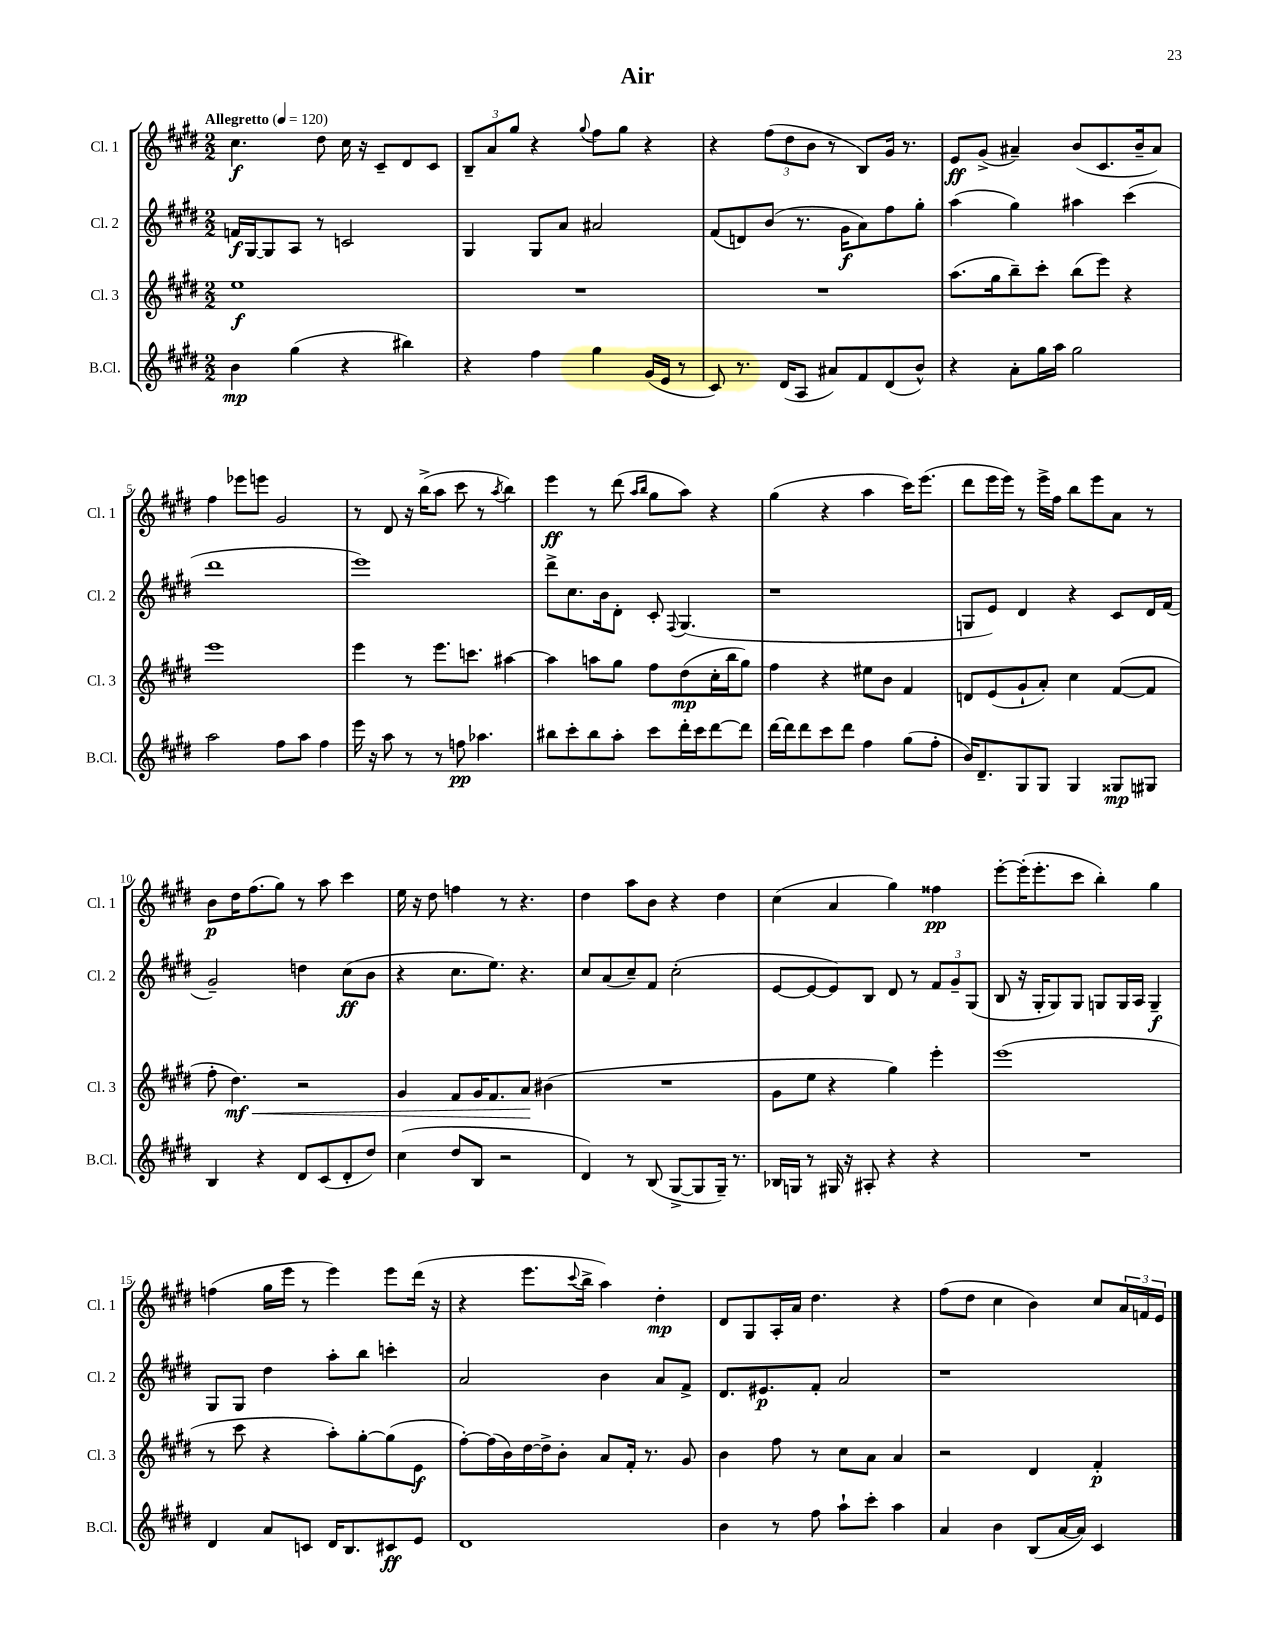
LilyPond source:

\header { title = "Air" }
<<
\new StaffGroup <<
\new Staff = "s0" \with { instrumentName = "Cl. 1" shortInstrumentName = "Cl. 1" } {
    \clef treble \key e \major \numericTimeSignature \time 2/2 \tempo "Allegretto" 4 = 120
    cis''4.\f dis''8 cis''16 r16 cis'8-- dis'8 cis'8 |
    \tuplet 3/2 { b8-- a'8 gis''8 } r4 \appoggiatura { gis''8 } fis''8 gis''8 r4 |
    r4 \tuplet 3/2 { fis''8( dis''8 b'8 } r8 b8) gis'16 r8. |
    e'8\ff gis'8->( ais'4--) b'8( cis'8. b'16-- ais'8) |
    fis''4 ees'''8 e'''8 gis'2 |
    r8 dis'8 r16 b''16->( a''8 cis'''8 r8 \acciaccatura { a''8 } b''4) |
    e'''4\ff r8 dis'''8( \grace { a''16 b''16 } gis''8 a''8) r4 |
    gis''4( r4 a''4 cis'''16) e'''8.( |
    dis'''8 e'''16 e'''16) r8 e'''16-> fis''16 b''8 e'''8 a'8 r8 |
    b'8\p dis''16 fis''8.( gis''8) r8 a''8 cis'''4 |
    e''16 r16 dis''8 f''4 r8 r4. |
    dis''4 a''8 b'8 r4 dis''4 |
    cis''4( a'4 gis''4) fisis''4\pp |
    e'''8~-. e'''16-.( e'''8.-. cis'''8 b''4-.) gis''4 |
    f''4( gis''16 e'''16 r8 e'''4) e'''8 dis'''16( r16 |
    r4 e'''8. \appoggiatura { cis'''8 } b''16-> a''4) dis''4-.\mp |
    dis'8 gis8 a16-. a'16 dis''4. r4 |
    fis''8( dis''8 cis''4 b'4) cis''8 \tuplet 3/2 { a'16 f'16 e'16 } \bar "|." |
}
\new Staff = "s1" \with { instrumentName = "Cl. 2" shortInstrumentName = "Cl. 2" } {
    \clef treble \key e \major \numericTimeSignature \time 2/2
    f'16\f gis16~ gis8 a8 r8 c'2 |
    gis4 gis8 a'8 ais'2 |
    fis'8( d'8) b'8( r8. gis'16\f a'8) fis''8 gis''8-. |
    a''4( gis''4) ais''4 cis'''4( |
    dis'''1 |
    e'''1) |
    dis'''8-> cis''8. b'16 dis'8-. cis'8-. \appoggiatura { fis8 } gis4.( |
    r1 |
    g8 e'8) dis'4 r4 cis'8 dis'16 fis'16( |
    gis'2--) d''4 cis''8\ff( b'8 |
    r4 cis''8. e''8.) r4. |
    cis''8 a'8( cis''8--) fis'8 cis''2-.( |
    e'8~ e'8~ e'8) b8 dis'8 r8 \tuplet 3/2 { fis'8 gis'8-- gis8( } |
    b8 r16 gis16-. gis8) gis8 g8 g16 a16 g4--\f |
    gis8 gis8 dis''4 a''8-. b''8 c'''4-. |
    a'2 b'4 a'8 fis'8-> |
    dis'8. eis'8.\p fis'8-. a'2 |
    r1 \bar "|." |
}
\new Staff = "s2" \with { instrumentName = "Cl. 3" shortInstrumentName = "Cl. 3" } {
    \clef treble \key e \major \numericTimeSignature \time 2/2
    e''1\f |
    R1 |
    R1 |
    a''8.( gis''16 b''8--) cis'''8-. b''8( e'''8) r4 |
    e'''1 |
    e'''4 r8 e'''8. c'''8. ais''4~ |
    ais''4 a''8 gis''8 fis''8 dis''8\mp( cis''16-. b''16 gis''8) |
    fis''4 r4 eis''8 b'8 fis'4 |
    d'8 e'8( gis'8-! a'8-.) cis''4 fis'8~( fis'8 |
    fis''8-. dis''4.\mf\<) r2 |
    gis'4 fis'8 gis'16 fis'8. a'8\! bis'4( |
    R1 |
    gis'8 e''8 r4 gis''4) e'''4-. |
    e'''1( |
    r8 cis'''8 r4 a''8-.) gis''8~-. gis''8( e'8\f |
    fis''8~-.) fis''16( b'16) dis''16~ dis''16-> b'8-. a'8 fis'16-. r8. gis'8 |
    b'4 fis''8 r8 cis''8 a'8 a'4 |
    r2 dis'4 fis'4-.\p \bar "|." |
}
\new Staff = "s3" \with { instrumentName = "B.Cl." shortInstrumentName = "B.Cl." } {
    \clef treble \key e \major \numericTimeSignature \time 2/2
    b'4\mp gis''4( r4 bis''4) |
    r4 fis''4 gis''4 gis'16( e'16 r8 |
    cis'8) r8. dis'16( a8 ais'8) fis'8 dis'8( b'8-^) |
    r4 a'8-. gis''16 a''16 gis''2 |
    a''2 fis''8 a''8 fis''4 |
    e'''16 r16 a''8 r8 r8 f''8\pp aes''4. |
    bis''8 cis'''8-. bis''8 a''8-. cis'''8 dis'''16-. cis'''16 dis'''8~ dis'''8 |
    dis'''16~ dis'''16 dis'''8 cis'''8 dis'''8 fis''4 gis''8( fis''8-. |
    b'16) dis'8.-- gis8 gis8 gis4 gisis8\mp gis8 |
    b4 r4 dis'8 cis'8( dis'8-. dis''8) |
    cis''4( dis''8 b8 r2 |
    dis'4) r8 b8( gis8~-> gis8 gis16--) r8. |
    bes16 g16 r8 gis16 r16 ais8-. r4 r4 |
    R1 |
    dis'4 a'8 c'8 dis'16 b8. cis'8\ff e'8 |
    dis'1 |
    b'4 r8 fis''8 a''8-! cis'''8-. a''4 |
    a'4 b'4 b8( a'16~ a'16) cis'4 \bar "|." |
}
>>
>>
